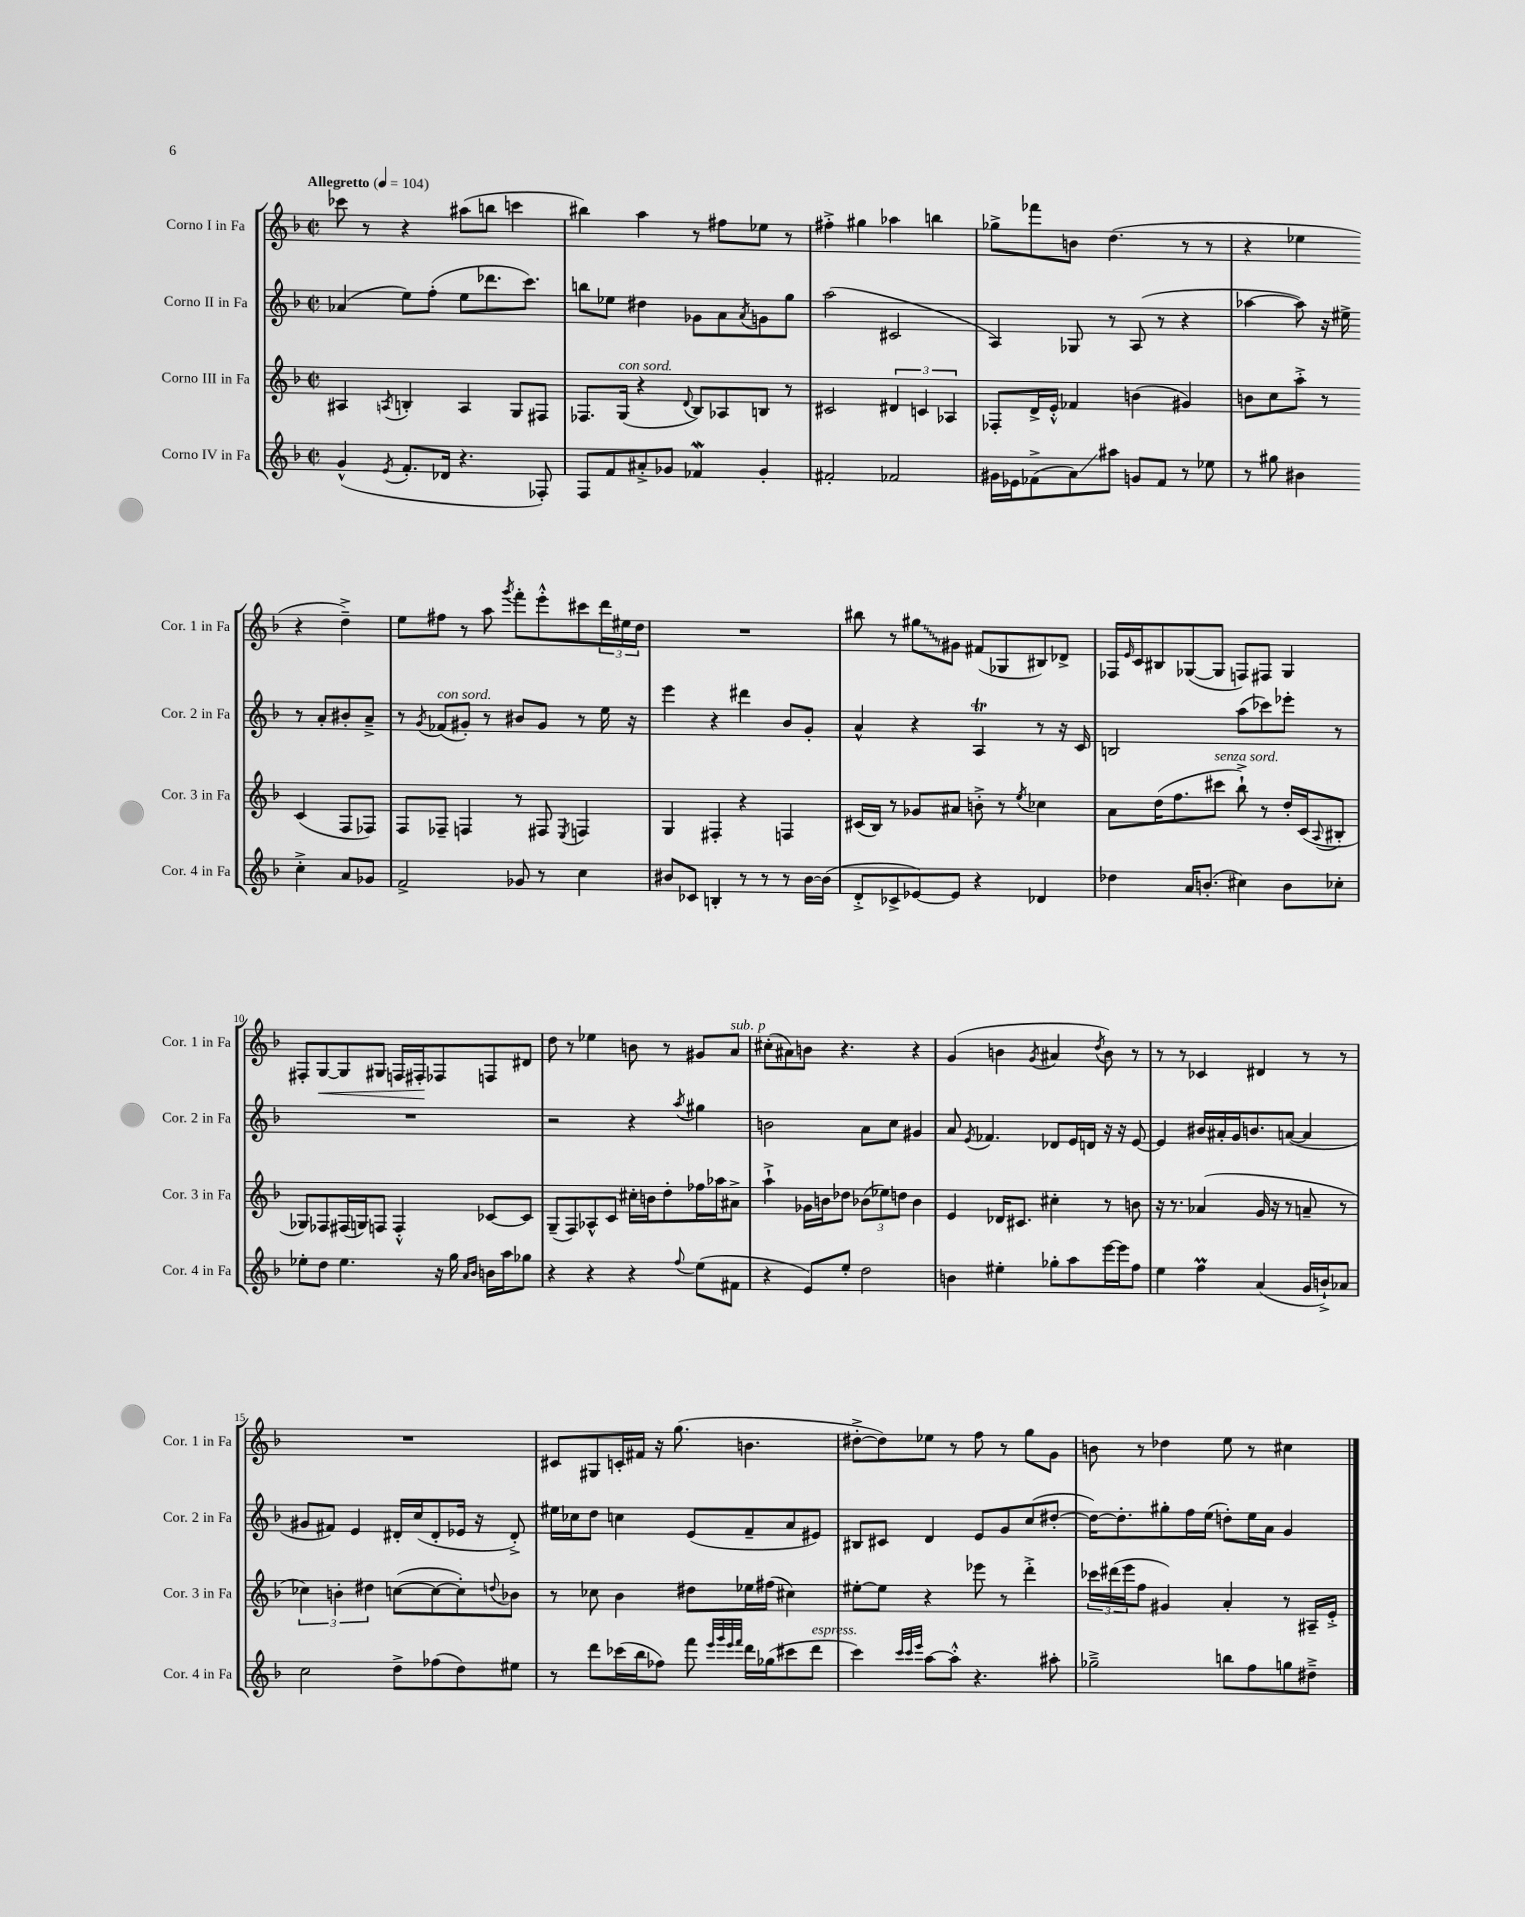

**kern	**kern	**kern	**kern
*staff4	*staff3	*staff2	*staff1
*clefG2	*clefG2	*clefG2	*clefG2
*k[b-]	*k[b-]	*k[b-]	*k[b-]
*M2/2	*M2/2	*M2/2	*M2/2
*met(c|)	*met(c|)	*met(c|)	*met(c|)
*MM104	*MM104	*MM104	*MM104
(4g^^	4A#	(4a-	8ccc-
.	.	.	8r
8qe	8qA	.	.
8.f'	4B'	8ee)	4r
.	.	(8ff'	.
16d-	.	.	.
4.r	4A	8ee	(8aa#
.	.	8.ddd-	8bb
.	8G	.	4ccc
.	.	8.ccc)	.
8F-')	8F#	.	.
=	=	=	=
8F	8.F-	8bb	4bb#)
8f	.	8ee-	.
.	(16G	.	.
8a#'^	4r	4dd#	4aa
8g-	.	.	.
.	8qqd	.	.
4f-	8B-)	8g-	8r
.	8A-	8a	8ff#
.	.	8qa	.
4g-'	8B	8g	8ee-
.	8r	8gg	8r
=	=	=	=
2f#'	2c#	(2aa	4ff#'^
.	.	.	4gg#
2f-	6d#	2c#	4aa-
.	6c	.	.
.	.	.	4bb
.	6A-	.	.
=	=	=	=
16g#	8F-'	4A)	8gg-^
16e-	.	.	.
(8f-^	16d^	.	8fff-
.	16e'^^	.	.
8a)	4f-	8G-	8b
8aa#	.	8r	(4.dd
8g	(4b	(8A	.
8f-	.	8r	.
8r	4g#)	4r	8r
8ee-	.	.	8r
=	=	=	=
8r	8b	[4aa-	4r
8gg#	8cc	.	.
4b#	8aa'^	8aa-])	4ee-
.	8r	16r	.
.	.	16ee#^	.
4cc'^	(4c	8r	4r
.	.	8a'	.
8a	8F	8b#'	4dd~^)
8g-	8F-)	8a~^	.
=	=	=	=
2f^	8F	8r	8ee
.	.	8qg	.
.	8F-~	(8f-	8ff#
.	4F	8g#')	8r
.	.	8r	8aa
.	.	.	8qggg
8g-	8r	8b#	8fff'
8r	8F#	8g#	8eee'^^
.	8qE	.	.
4cc	4F	8r	8ccc#
.	.	16ee	24ddd
.	.	.	24ee#
.	.	16r	.
.	.	.	24dd
=	=	=	=
8b#	4G	4eee	1r
8c-	.	.	.
4B'	4F#'	4r	.
8r	4r	4ddd#	.
8r	.	.	.
8r	4F	8b-	.
[16b#	.	8g'	.
(16b#]	.	.	.
=	=	=	=
8d'^	(16c#	4a^^	8bb#
.	16B-)	.	.
8c-^	8r	.	8r
[8e-)	8g-	4r	8gg#
8e-]	8a#	.	8g#
4r	8b'^	4A	(8f#
.	8r	.	8G-
.	8qee	.	.
4d-	4cc-	8r	8B#)
.	.	16r	8d-^
.	.	16c	.
=	=	=	=
4dd-	8a	2B	16F-
.	.	.	16qqe
.	.	.	16c
.	(16dd	.	8B#
.	8.ff	.	.
16a	.	.	([8G-
(8.b'	.	.	.
.	8ccc#	.	8G-]
4cc#)	8bb-`^)	(8aa	8F)
.	8r	8ccc-)	8F#
8b	16dd'	8eee-'	4G-
.	(16c	.	.
.	8qqA	.	.
8cc-'	8B#'	8r	.
=	=	=	=
8ee-'	8G-)	1r	8F#'
8dd	8F-	.	[8G
4.ee-	(16F#	.	8G]
.	16G)	.	.
.	8F	.	8G#
.	4F'^^	.	16F
.	.	.	16F#'
16r	.	.	8F-
16gg	.	.	.
16qqa	.	.	.
16qqb-	.	.	.
16b	[8c-	.	8F
16aa	.	.	.
8gg-	8c-]	.	8d#
=	=	=	=
4r	(8G~	2r	8dd
.	8F)	.	8r
4r	8A-^^	.	4ee-
.	8c	.	.
4r	16cc#'	4r	8b
.	16b	.	.
.	8dd'	.	8r
8qqff	.	8qaa	.
(8ee	16ff-	4gg#	8g#
.	16aa-	.	.
8f#	8a#^	.	8a
=	=	=	=
4r	4aa`^	2b	(8cc#'
.	.	.	8a#)
8e)	16g-	.	8b
.	16b	.	.
8ee'	8dd-	.	4.r
2dd	(12b-	8a	.
.	12ee-)	.	.
.	.	8cc	.
.	12dd	.	.
.	4b-	4g#	4r
=	=	=	=
4b	4e	8a	(4g
.	.	8qe	.
.	.	4.f-	.
4ee#'	16d-	.	4b
.	8.c#	.	.
.	.	.	8qg
8gg-'	4cc#'	8d-	4a#
8aa	.	16e	.
.	.	16d	.
.	.	.	8qdd
[16eee	8r	16r	8b)
16eee]	.	16r	.
8ff	8b	[8e	8r
=	=	=	=
4ee	16r	4e]	8r
.	8.r	.	.
.	.	.	8r
4ff	(4a-	16b#	4c-
.	.	16a#'	.
.	.	16g	.
.	.	8.b	.
(4a	16g	.	4d#
.	16r	.	.
.	8r	([8a	.
16g	8a~	4a]	8r
16b`^)	.	.	.
8a-	8r	.	8r
=	=	=	=
2cc	6cc-)	8g#	1r
.	.	8f#)	.
.	6b'	.	.
.	.	4e	.
.	6dd#	.	.
8dd^	([8cc	16d#'	.
.	.	(16cc	.
(8ff-	8cc_	8d#'	.
8dd)	8cc'])	16e-	.
.	.	16r	.
.	8qqdd	.	.
8ee#	8b-	8d#'^)	.
=	=	=	=
8r	8r	16ee#	8c#
.	.	16cc-	.
8ddd	8cc-	8dd	8G#
(16ccc-	4b-	4cc	16c'
16bb-	.	.	16f#
8ff-)	.	.	16r
.	.	.	(8.gg
8fff	8dd#	(8e	.
32qqeee	.	.	.
32qqggg	.	.	.
32qqeee	.	.	.
32qqfff	.	.	.
16ddd	16ee-	8f~	4.b
(16gg-	(16ff#	.	.
8ccc#	4cc#)	8a	.
8ddd	.	8e#)	.
=	=	=	=
4ccc)	[8ee#'	8B#	[8dd#'^
.	8ee#]	8c#	8dd#])
32qqccc	.	.	.
32qqccc	.	.	.
32qqeee	.	.	.
[8aa	4r	4d	8ee-
8aa'^^]	.	.	8r
4.r	8eee-	8e	8ff
.	8r	8g	8r
.	4ddd'^	(8cc	8gg
8aa#'	.	[8dd#'	8g
=	=	=	=
2gg-~^	24ccc-	16dd#_)	8b
.	(24ddd#	.	.
.	.	8.dd#']	.
.	24eee	.	.
.	8ff	.	8r
.	4g#)	8gg#'	4dd-
.	.	16ff	.
.	.	(16ee	.
8bb	4a'	8dd')	8ee
8ff	.	16ee	8r
.	.	16a	.
8gg	8r	4g	4cc#
8dd#~^	16A#~	.	.
.	16e'^	.	.
==	==	==	==
*-	*-	*-	*-
